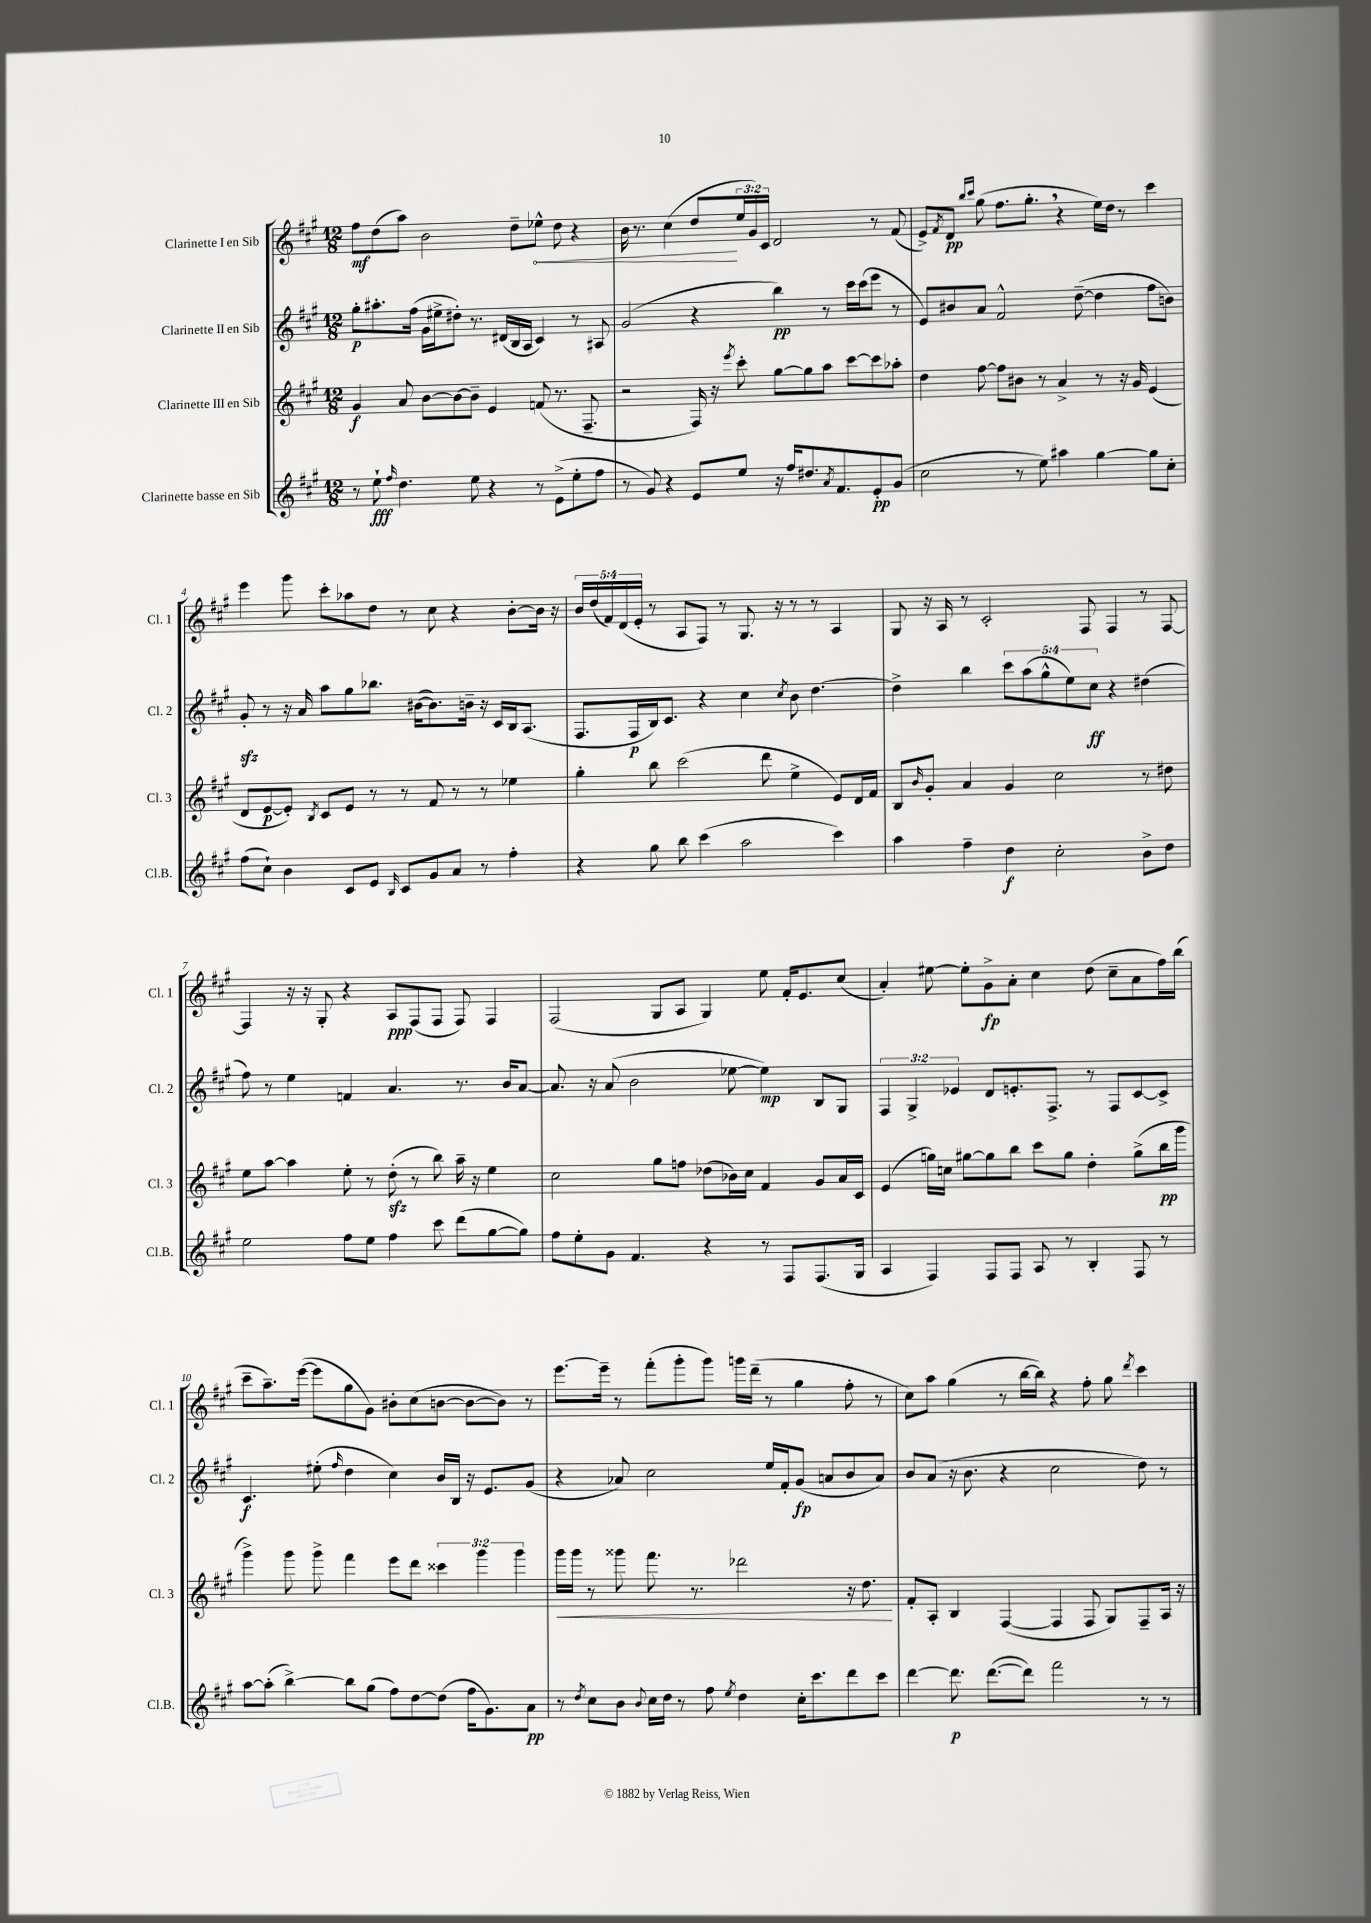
<<
\new StaffGroup <<
\new Staff = "s0" \with { instrumentName = "Clarinette I en Sib" shortInstrumentName = "Cl. 1" } {
    \clef treble \key a \major \numericTimeSignature \time 12/8 \override Staff.TupletNumber.text = #tuplet-number::calc-fraction-text
    fis''8\mf d''8( a''8) b'2 d''8-- \once \override Hairpin.circled-tip = ##t ees''8-^\< d''8 r4 |
    b'16 r8. cis''4( d''8\! \tuplet 3/2 { e''16 gis'16) cis'16 } d'2 r8 fis'8( |
    e'8->) \acciaccatura { fis'8 } d'8\pp \grace { b''16 cis'''16 } gis''8( fis''8. gis''8.-. \breathe r4 e''16) d''16 r8 cis'''4 |
    e'''4 gis'''8 cis'''8-. aes''8 d''8 r8 cis''8 r4 b'8~-. b'16 r16 |
    \tuplet 5/4 { b'16 d''16( fis'16) d'16( e'16-. } r8 a8 fis8) r8 gis8. r16 r8 r8 a4 |
    gis8 r16 a16 r8 cis'2-. fis8 fis4 r8 fis8~ |
    fis4 r16 r16 gis8-. r4 a8\ppp fis8( fis8 fis8) fis4 |
    fis2( gis8 a8 gis4) e''8 fis'16-. e'8. cis''8( |
    a'4-.) eis''8~ eis''8-. gis'8->\fp a'8-. cis''4 d''8( cis''8-- a'8 fis''16) b''16( |
    cis'''8-- a''8.--) e'''16~( e'''8 gis''8 gis'8) bis'8-. cis''8( b'8~ b'8~ b'8) r8 |
    e'''8.~ e'''16-- r8 fis'''8-.( gis'''8-. gis'''8) g'''16 d'''16--( r8 gis''4 fis''8-. r8 |
    cis''8) a''8 gis''4( r8 b''16~ b''16) r4 fis''8-. gis''8 \acciaccatura { d'''8 } cis'''4 \bar "|." |
}
\new Staff = "s1" \with { instrumentName = "Clarinette II en Sib" shortInstrumentName = "Cl. 2" } {
    \clef treble \key a \major \numericTimeSignature \time 12/8 \override Staff.TupletNumber.text = #tuplet-number::calc-fraction-text
    gis''8-.\p ais''8.-. fis''16( gis'16 eis''16-> dis''8-.) r8. dis'16( b16 a16 cis'4) r8 ais8 |
    gis'2( r4 b''4\pp) r8 cis'''16 cis'''16( e'''8 r8 |
    e'8) bis'8 a'8 fis'2-^ d''8~--( d''4 fis''8 b'8) |
    gis'8-.\sfz r8 r16 a'16 a''8 gis''8 bes''8. bis'16~( bis'8.) b'16-- r16 cis'16 b16 a8.( |
    fis8. fis16\p b16) cis'8. r4 cis''4 \acciaccatura { cis''8 } b'8 d''4.~ |
    d''4-> b''4 \tuplet 5/4 { cis'''8 a''8( gis''8-^ e''8) cis''8\ff } r4 dis''4( |
    fis''8) r8 e''4 f'4 a'4. r8. b'16 a'8~ |
    a'8. r16 a'8( b'2 ees''8~ ees''4\mp) b8 gis8 |
    \tuplet 3/2 { fis4 gis4-> ees'4 } d'8 e'8.-. fis8.-> r8 fis8 cis'8~ cis'8-> |
    cis'4.\f eis''8-.( \grace { fis''16 } d''4 cis''4) b'16 b16 r16 e'8. gis'8( |
    r4 aes'8) cis''2 e''16 fis'16-. gis'8\fp( a'8 b'8 a'8) |
    b'8 a'8( r16 b'8. r4 cis''2 d''8) r8 \bar "|." |
}
\new Staff = "s2" \with { instrumentName = "Clarinette III en Sib" shortInstrumentName = "Cl. 3" } {
    \clef treble \key a \major \numericTimeSignature \time 12/8 \override Staff.TupletNumber.text = #tuplet-number::calc-fraction-text
    gis'4\f a'8 b'8~ b'8~ b'8-- e'4 f'8( r8. fis8.-- |
    r2 fis16) r16 \acciaccatura { e'''8 } cis'''8-. gis''8~ gis''8 a''8 cis'''8~ cis'''8 aes''8-. |
    d''4 fis''8~ fis''8 bis'8 r8 a'4-> r8 r16 gis'16 e'4( |
    d'8 e'8~\p e'8-.) \acciaccatura { b8 } cis'8 e'8 r8 r8 fis'8 r8 r8 ees''4 |
    gis''4-. b''8 cis'''2( d'''8 e''4-> e'8) d'16 fis'16 |
    b8 \grace { b'16 } gis'8-. a'4 gis'4 cis''2 r8 dis''8 |
    e''8 a''8~ a''4 e''8-. r8 d''8-.\sfz( r8 b''8) a''16-- r16 e''4 |
    cis''2 gis''8 f''8 des''8( bes'16) cis''16 fis'4 gis'8 a'16 cis'16 |
    e'4( g''16) c''16 gis''8~ gis''8 b''8 cis'''8 gis''8 d''4-. gis''8->( b''16\pp gis'''16 |
    gis'''4->) gis'''8 gis'''8-> fis'''4 e'''8 d'''8 \tuplet 3/2 { cisis'''4 gis'''4 gis'''4 } |
    gis'''16\< gis'''16 r8 gisis'''8 fis'''8. r8. des'''2 r16 d''8.\! |
    fis'8-. a8-. b4 fis4~( fis4 fis8 gis8) fis8-- a16 r16 \bar "|." |
}
\new Staff = "s3" \with { instrumentName = "Clarinette basse en Sib" shortInstrumentName = "Cl.B." } {
    \clef treble \key a \major \numericTimeSignature \time 12/8
    r8 e''8-!\fff \grace { fis''16 } d''4. e''8 r4 r8 e'8->( e''8-. fis''8 |
    r8 gis'8) r4 e'8 e''8 r16 fis''16 dis''8. \acciaccatura { a'8 } fis'8. e'8-.\pp gis'8( |
    cis''2 r8 e''8) ais''4 gis''4~ gis''8 cis''8-. |
    fis''8( cis''8-!) b'4 cis'8 e'8 \grace { b16 } cis'8 gis'8 a'8 r8 fis''4-. |
    r4 gis''8 b''8 cis'''4( a''2 cis'''4) |
    a''4 fis''4-- d''4\f cis''2-. b'8-> d''8 |
    e''2 fis''8 e''8 fis''4 cis'''8 d'''8( gis''8~ gis''8) |
    fis''8 e''8-. gis'8 fis'4. r4 r8 fis8 fis8.( gis16 |
    a4 fis4) fis8 fis8 a8 r8 b4-. fis8 r8 |
    a''8~ a''8-.( b''4~->) b''8 gis''8( fis''8) d''8~ d''8( fis''16 gis'8.) a'8\pp |
    r8 \acciaccatura { d''8 } cis''8 b'8 \appoggiatura { b'8 } cis''16 d''16 r8 fis''8 \acciaccatura { e''8 } d''4 cis''16-. cis'''8. d'''8 cis'''8 |
    d'''4~ d'''8.\p d'''8.~( d'''8) fis'''2 r8 r8 \bar "|." |
}
>>
>>
